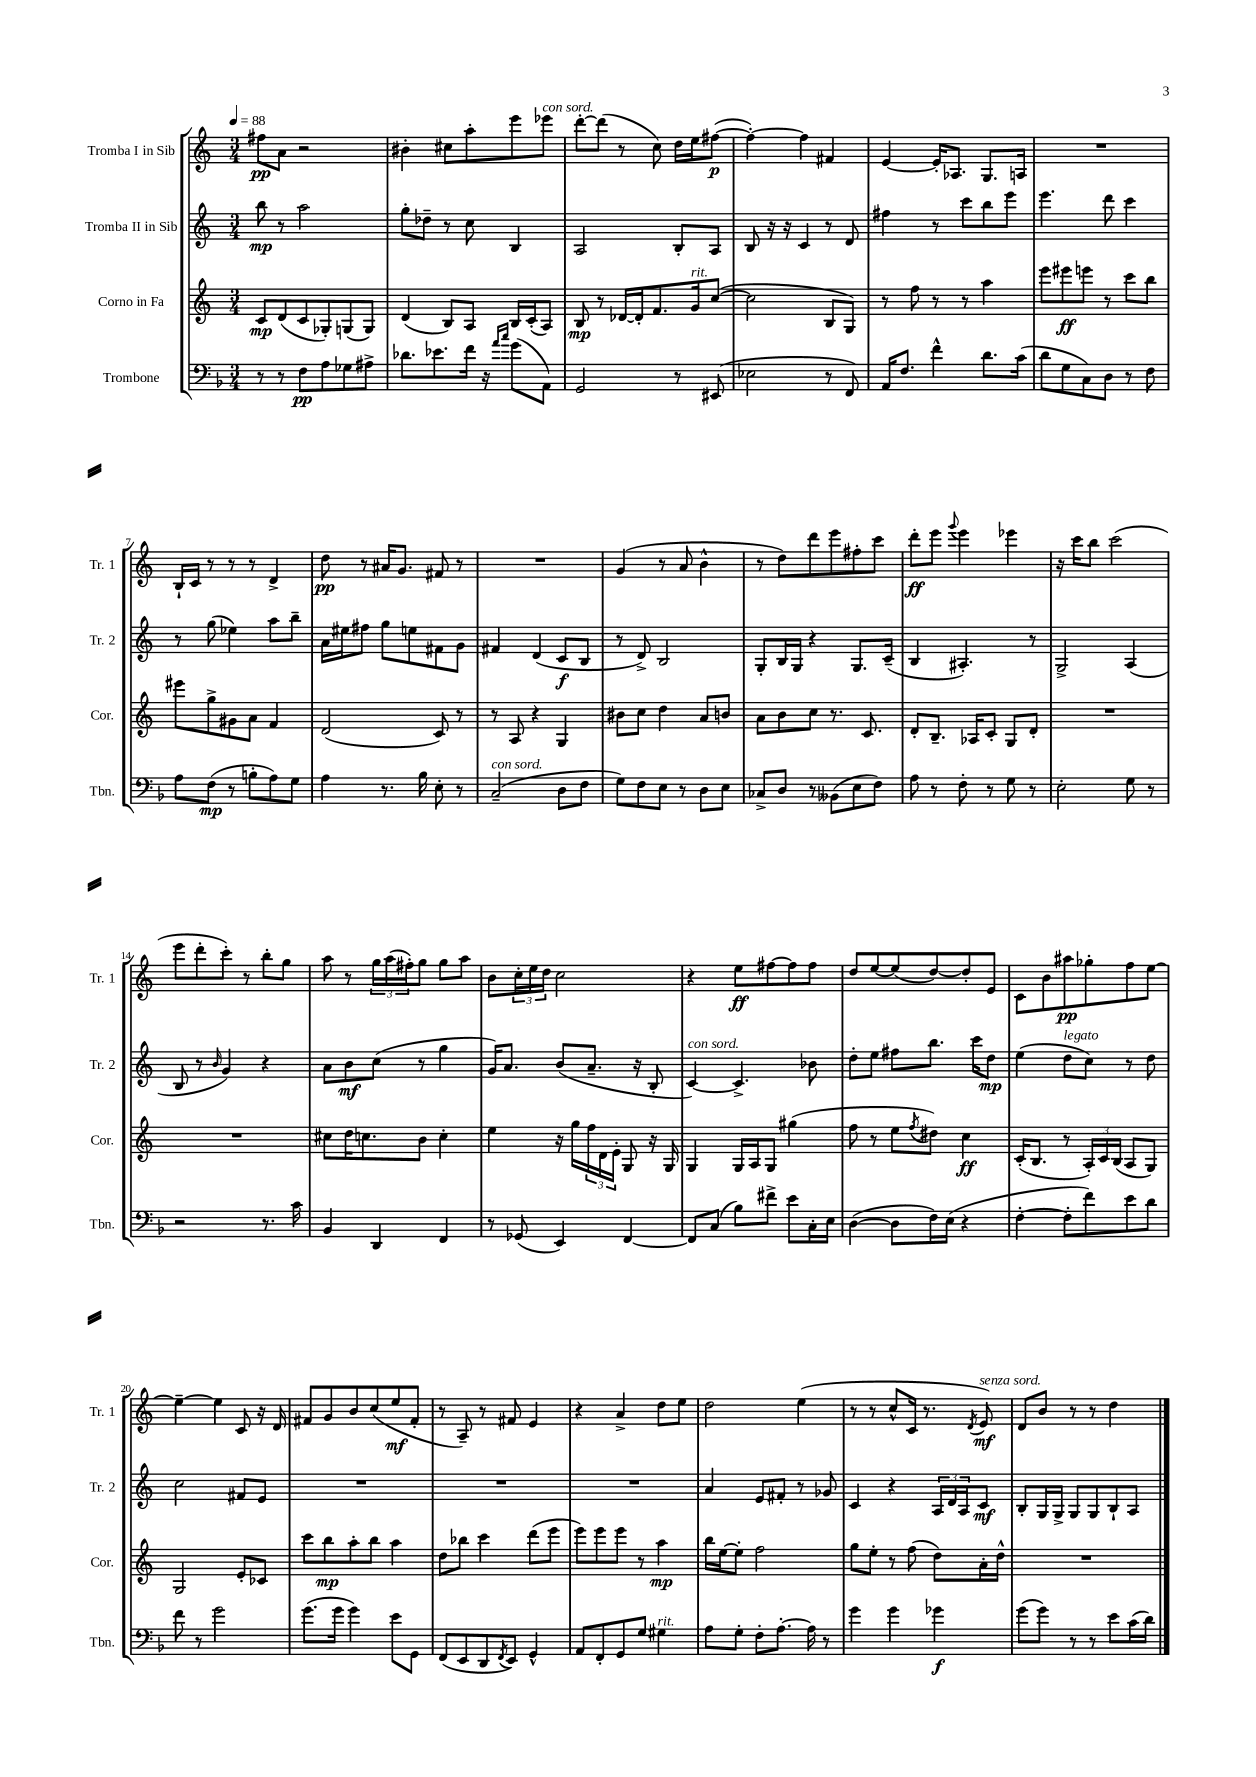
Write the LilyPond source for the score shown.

<<
\new StaffGroup <<
\new Staff = "s0" \with { instrumentName = "Tromba I in Sib" shortInstrumentName = "Tr. 1" } {
    \clef treble \key c \major \numericTimeSignature \time 3/4 \tempo 4 = 88
    fis''8\pp a'8 r2 |
    bis'4-. cis''8 a''8-. e'''8 ees'''8^\markup { \italic "con sord." } |
    d'''8~-. d'''8( r8 c''8) d''16 e''16 fis''8~\p( |
    fis''4~-.) fis''4 fis'4 |
    e'4~ e'16-. aes8. g8. a16 |
    R2. |
    b16-! c'16 r8 r8 r8 d'4-> |
    d''8\pp r8 ais'16 g'8. fis'8 r8 |
    R2. |
    g'4( r8 a'8 b'4-^ |
    r8 d''8) d'''8 e'''8 fis''8-. c'''8 |
    d'''8-.\ff e'''8 \appoggiatura { g'''8 } e'''4 ees'''4 |
    r16 c'''16 b''8 c'''2( |
    e'''8 d'''8-. c'''8-.) r8 b''8-. g''8 |
    a''8 r8 \tuplet 3/2 { g''16 a''16( fis''16-.) } g''8 g''8 a''8 |
    b'8 \tuplet 3/2 { c''16-. e''16 d''16 } c''2 |
    r4 e''8\ff fis''8~ fis''8 fis''8 |
    d''8 e''8~ e''8( d''8~) d''8-. e'8 |
    c'8 b'8 ais''8\pp ges''8-. f''8 e''8~ |
    e''4~-- e''4 c'8 r16 d'16 |
    fis'8 g'8 b'8 c''8( e''8\mf fis'8-. |
    r8 a8--) r8 fis'8 e'4 |
    r4 a'4-> d''8 e''8 |
    d''2 e''4( |
    r8 r8 c''8-^ c'16 r8. \acciaccatura { d'8 } e'8\mf^\markup { \italic "senza sord." }) |
    d'8 b'8 r8 r8 d''4 \bar "|." |
}
\new Staff = "s1" \with { instrumentName = "Tromba II in Sib" shortInstrumentName = "Tr. 2" } {
    \clef treble \key c \major \numericTimeSignature \time 3/4
    b''8\mp r8 a''2 |
    g''8-. des''8-- r8 c''8 b4 |
    a2 b8-. a8 |
    b8 r16 r16 c'4 r8 d'8 |
    fis''4 r8 c'''8 b''8 e'''8 |
    e'''4. d'''8 c'''4 |
    r8 g''8( ees''4) a''8 b''8-- |
    a'16 eis''16 fis''8 g''8 e''8 fis'8 g'8 |
    fis'4 d'4( c'8\f b8 |
    r8 d'8->) b2 |
    g8-. b16 g16 r4 g8. c'16--( |
    b4 ais4.-.) r8 |
    g2-> a4( |
    b8 r8 \grace { b'16 } g'4) r4 |
    a'8 b'8\mf c''8( r8 g''4 |
    g'16) a'8. b'8( a'8.-- r16 b8-. |
    c'4~^\markup { \italic "con sord." }) c'4.-> bes'8 |
    d''8-. e''8 fis''8 b''8. c'''16 d''8\mp |
    e''4( d''8^\markup { \italic "legato" } c''8) r8 d''8 |
    c''2 fis'8 e'8 |
    R2. |
    R2. |
    R2. |
    a'4 e'8 fis'8-. r8 ges'8 |
    c'4 r4 \tuplet 3/2 { a16 d'16 a16 } c'8\mf |
    b8-. g16 g16-> g8 g8 b8-! a8 \bar "|." |
}
\new Staff = "s2" \with { instrumentName = "Corno in Fa" shortInstrumentName = "Cor." } {
    \clef treble \key c \major \numericTimeSignature \time 3/4
    c'8\mp d'8( c'8 ges8-.) g8( g8) |
    d'4( b8) a8 b16 c'16-.( a8) |
    b8\mp r8 des'16~ des'16-. f'8. g'16^\markup { \italic "rit." } c''8~( |
    c''2 b8 g8) |
    r8 f''8 r8 r8 a''4 |
    e'''8 eis'''8\ff e'''8 r8 c'''8 b''8 |
    eis'''8 g''8-> gis'8 a'8 f'4 |
    d'2( c'8) r8 |
    r8 a8 r4 g4 |
    bis'8 c''8 d''4 a'8 b'8 |
    a'8 b'8 c''8 r8. c'8. |
    d'8-. b8.-- aes16 c'8-. g8 d'8-. |
    R2. |
    R2. |
    cis''8 d''16 c''8. b'8 c''4-. |
    e''4 r16 g''16 \tuplet 3/2 { f''16 d'16 e'16-. } g8 r16 g16 |
    g4 g16 a16 g8 gis''4( |
    f''8 r8 e''8 \acciaccatura { f''8 } dis''8) c''4\ff |
    c'16-.( b8. r8 \tuplet 3/2 { a16-.) c'16 b16( } a8 g8) |
    g2 e'8-. ces'8 |
    c'''8 b''8\mp a''8-. b''8 a''4 |
    d''8 bes''8 c'''4 d'''8( e'''8 |
    e'''8) e'''8 e'''8 r8 a''4\mp |
    b''16 e''16~ e''8-. f''2 |
    g''8 e''8-. r8 f''8( d''8) a'16-. d''16-^ |
    R2. \bar "|." |
}
\new Staff = "s3" \with { instrumentName = "Trombone" shortInstrumentName = "Tbn." } {
    \clef bass \key f \major \numericTimeSignature \time 3/4
    r8 r8 f8\pp a8 ges8 ais8-> |
    des'8. ees'8. f'16 r16 \grace { a'16 c''16 } g'8( a,8) |
    g,2 r8 eis,8( |
    ees2 r8 f,8) |
    a,16 f8. f'4-^ d'8. c'16( |
    d'8 g8 c8) d8 r8 f8 |
    a8 f8\mp( r8 b8-. a8) g8 |
    a4 r8. bes16 e8-. r8 |
    c2--^\markup { \italic "con sord." }( d8 f8 |
    g8) f8 e8 r8 d8 e8 |
    ces8-> d8 r8 beses,8( e8 f8) |
    a8 r8 f8-. r8 g8 r8 |
    e2-. g8 r8 |
    r2 r8. c'16 |
    bes,4 d,4 f,4 |
    r8 ges,8( e,4) f,4~ |
    f,8 c8( bes8) fis'8-> e'8 c16-. e16 |
    d4~( d8 f16) e16( r4 |
    f4~-. f8-. f'8) e'8 d'8 |
    f'8 r8 g'2 |
    g'8.( g'16 g'4) e'8 g,8 |
    f,8( e,8 d,8 \acciaccatura { f,8 } e,8) g,4-^ |
    a,8 f,8-. g,8 g8 gis4^\markup { \italic "rit." } |
    a8 g8-. f8-. a8.~-. a16 r8 |
    g'4 g'4 ges'4\f |
    g'8( g'8) r8 r8 e'8 c'16( d'16) \bar "|." |
}
>>
>>
